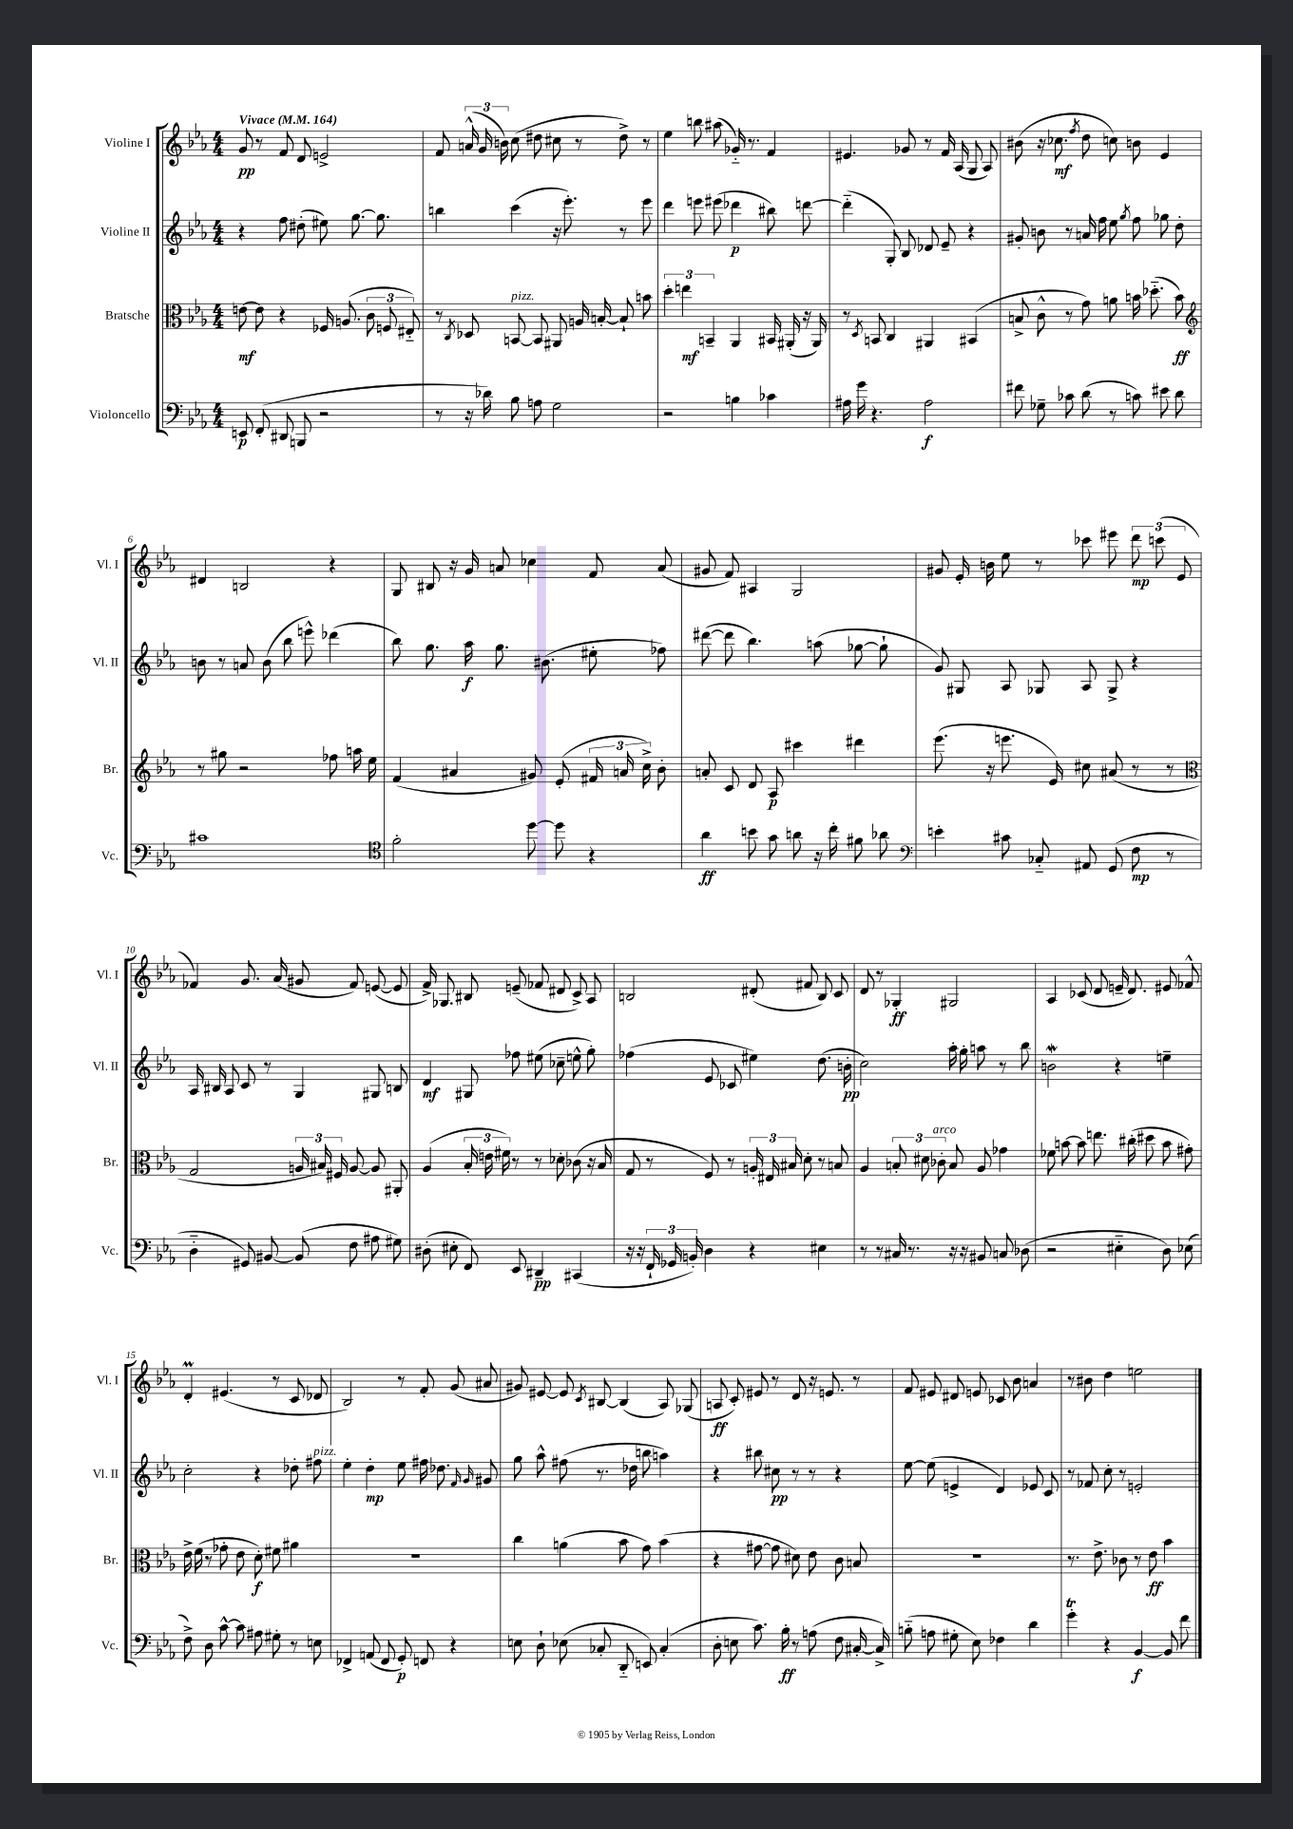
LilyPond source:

<<
\new StaffGroup <<
\new Staff = "s0" \with { instrumentName = "Violine I" shortInstrumentName = "Vl. I" } {
    \clef treble \key ees \major \numericTimeSignature \time 4/4 \tempo "Vivace" 4 = 164
    \autoBeamOff g'8\pp r8 f'8 d'8 e'2-> |
    f'8 \tuplet 3/2 { a'16-^( g'16 b'16) } c''8( dis''8 cis''8 r8 dis''8->) r8 |
    ees''4 b''8 ais''8( ges'16-_) r8. f'4 |
    eis'4. ges'8 r8 f'16 aes16( g8 aes8) |
    bis'8( r16 ces''8.\mf \acciaccatura { f''8 } d''8 c''8) b'8 ees'4 |
    dis'4 b2 r4 |
    g8 bis8 r16 g'16 a'8 ces''4 f'8 a'8( |
    gis'8 f'8) ais4 g2 |
    gis'8 ees'16-. b'16 ees''8 r8 ces'''8 eis'''8 \tuplet 3/2 { d'''8\mp c'''8( ees'8 } |
    fes'4) g'8. aes'16( gis'8 fes'8) e'8~( e'8 |
    f'16->) ges8. bis8 e'8--( fes'8 dis'8 c'8->) aes8 |
    b2 dis'8-.( fis'8 b8) c'8 |
    d'8 r8 ges4-.\ff gis2 |
    aes4 ces'8( d'8 e'16-- d'8.) eis'8 fes'8-^ |
    d'4-.\prall eis'4.( r8 c'8 des'8 |
    bes2) r8 f'8-. g'8( ais'8 |
    gis'8) eis'8~ eis'8 \acciaccatura { c'8 } bis8~ bis4( aes8) ges8( |
    a8\ff c'8-.) eis'8 r8 d'8 r16 e'8. r8 |
    f'8 eis'8 dis'8 e'8 ces'8 bes'8 a'4 |
    r8 bis'8 d''4 e''2 \bar "|." |
}
\new Staff = "s1" \with { instrumentName = "Violine II" shortInstrumentName = "Vl. II" } {
    \clef treble \key ees \major \numericTimeSignature \time 4/4
    \autoBeamOff r4 f''8 dis''8-.( eis''8) g''8.~ g''8. |
    b''4 c'''4( r16 ees'''8.-.) r8 ees'''8 |
    d'''4 e'''8 eis'''8( des'''4\p bis''8) d'''8~ |
    d'''4-_( g8-.) bes8 des'8 ees'8-- r4 |
    gis'8-. b'8 r8 a'16 f''16 ees''8 \acciaccatura { g''8 } f''8 ges''8 d''8-. |
    b'8 r8 a'8 b'8( bes''8 e'''8-^) des'''4( |
    bes''8) g''8. aes''16\f g''8. bis'8.( eis''8-. fes''8) |
    dis'''8~( dis'''8 bes''4.) a''8( ges''8~ ges''8-! |
    g'8) gis8 aes8 ges8 aes8 ges8-> r4 |
    aes16 bis16 aes8 c'8 r8 g4 gis8 b8 |
    d'4\mf gis8 fes''8 eis''8( ces''8-- e''8-^ g''8-.) |
    fes''4( ees'8 ces'8 eis''4) d''8.( b'16-.\pp |
    c''2) aes''16-. g''16-. a''8 r8 bes''8 |
    b'2\mordent r4 e''4-- |
    c''2-. r4 des''8-. fis''8^\markup { \italic "pizz." } |
    ees''4-. d''4-.\mp ees''8 fis''16 des''8. \grace { f'16 g'16 } gis'8 |
    g''8 aes''8-^ fis''8( r8. des''16 b''8 a''4) |
    r4 bis''8 cis''8\pp r8 r8 r4 |
    ees''8~ ees''8( e'4-> d'4) ees'8 c'8 |
    r8 fes'8 c''8-. r8 e'2-. \bar "|." |
}
\new Staff = "s2" \with { instrumentName = "Bratsche" shortInstrumentName = "Br." } {
    \clef alto \key ees \major \numericTimeSignature \time 4/4
    \autoBeamOff e'8~\mf e'8 r4 fes16 a8.( \tuplet 3/2 { c'8 f8 eis8-_) } |
    r8 \acciaccatura { c8 } des8 b,8~^\markup { \italic "pizz." } b,8 ais,8 a16 b16~-. b8-! b'8 |
    \tuplet 3/2 { d''4-. e''4\mf b,4-- } aes,4 bis,16 ais,16-.( r16 ais,16) |
    r8 \acciaccatura { d8 } b,8 c4 ais,4 bis,4( |
    b8-> c'8-^ r8 g'8) a'8 b'16 des''8.-_( b'8\ff) |
    \clef treble r8 gis''8 r2 fes''8 a''16 ees''16 |
    f'4( ais'4 gis'8) ees'8-.( \tuplet 3/2 { fis'16 a'16 c''16->) } bes'8-. |
    a'8-. c'8 d'8 aes8\p cis'''4 dis'''4 |
    ees'''8.( r16 e'''8. ees'16) cis''8 ais'8( r8 r8 |
    \clef alto g2 \tuplet 3/2 { a16 bis16) fis16 } a8~ a8 ais,8-. |
    aes4( \tuplet 3/2 { bes16-. e'16 fis'16) } r8 r8 des'8-. ces'8( r16 bes16 |
    g8 r8 f8) r8 \tuplet 3/2 { a16-. eis16 bis16 } d'8-. r8 b8 |
    aes4 \tuplet 3/2 { b8-. dis'8 ces'8-.^\markup { \italic "arco" } } b8 aes8 ges'4 |
    fes'8 b'8~ b'8 e''8. cis''16-.( dis''8 b'8 gis'8-.) |
    ees'16-> f'16( r8 ges'8-. ees'8 d'8-.\f) fis'8 ais'4 |
    R1 |
    c''4 a'4( bes'8 g'8) bes'4( |
    r4 gis'8~ gis'8 dis'8) ees'8 c'8 b8 |
    r1 |
    r8. ees'8.-> ces'8 r8 ees'8\ff bes'4 \bar "|." |
}
\new Staff = "s3" \with { instrumentName = "Violoncello" shortInstrumentName = "Vc." } {
    \clef bass \key ees \major \numericTimeSignature \time 4/4
    \autoBeamOff e,8\p f,8-.( dis,8 b,,8 r2 |
    r8 r16 des'16) bes8 a8 g2 |
    r2 b4 ces'4 |
    ais16 g'16 r4. ais2\f |
    fis'8 ges8-- ces'8 d'8( r8 c'8) eis'8 d'8 |
    cis'1 |
    \clef tenor f'2-. d''8~ d''8 r4 |
    aes'4\ff b'8 g'8 a'8 r16 c''16-. fis'8 aes'8 |
    \clef bass e'4-. cis'8 ces8-_ ais,8 g,8( f8\mp r8 |
    d4-_ gis,8) bis,8~ bis,8( f8 ais8 gis8) |
    dis8-.( eis8-. f,8) ees,8 dis,4--\pp cis,4( |
    r16 r16 \tuplet 3/2 { f,16-! ges,16 b,16-.) } d4 r4 eis4 |
    r8 r8 cis16 r8. r16 r16 bis,8 c8 des8( |
    r2 eis4-_ d8) ees8( |
    f8->) d8 c'8~-^ c'8 ais8 gis8-. r8 e8 |
    fes,4-> a,8( fes,8 g,8-.\p) f,8 r4 |
    e8 d8-! ees8( ces8-. d,8-_ e,8) ces4-.( |
    d8-. e8 c'8.) bes16-.\ff r8 a8( f8 cis16~-. cis16->) |
    b8-_( a8 gis8-. ees8) fes4 d'4 |
    g'4-.\trill r4 bes,4~\f bes,8 f'8 \bar "|." |
}
>>
>>
